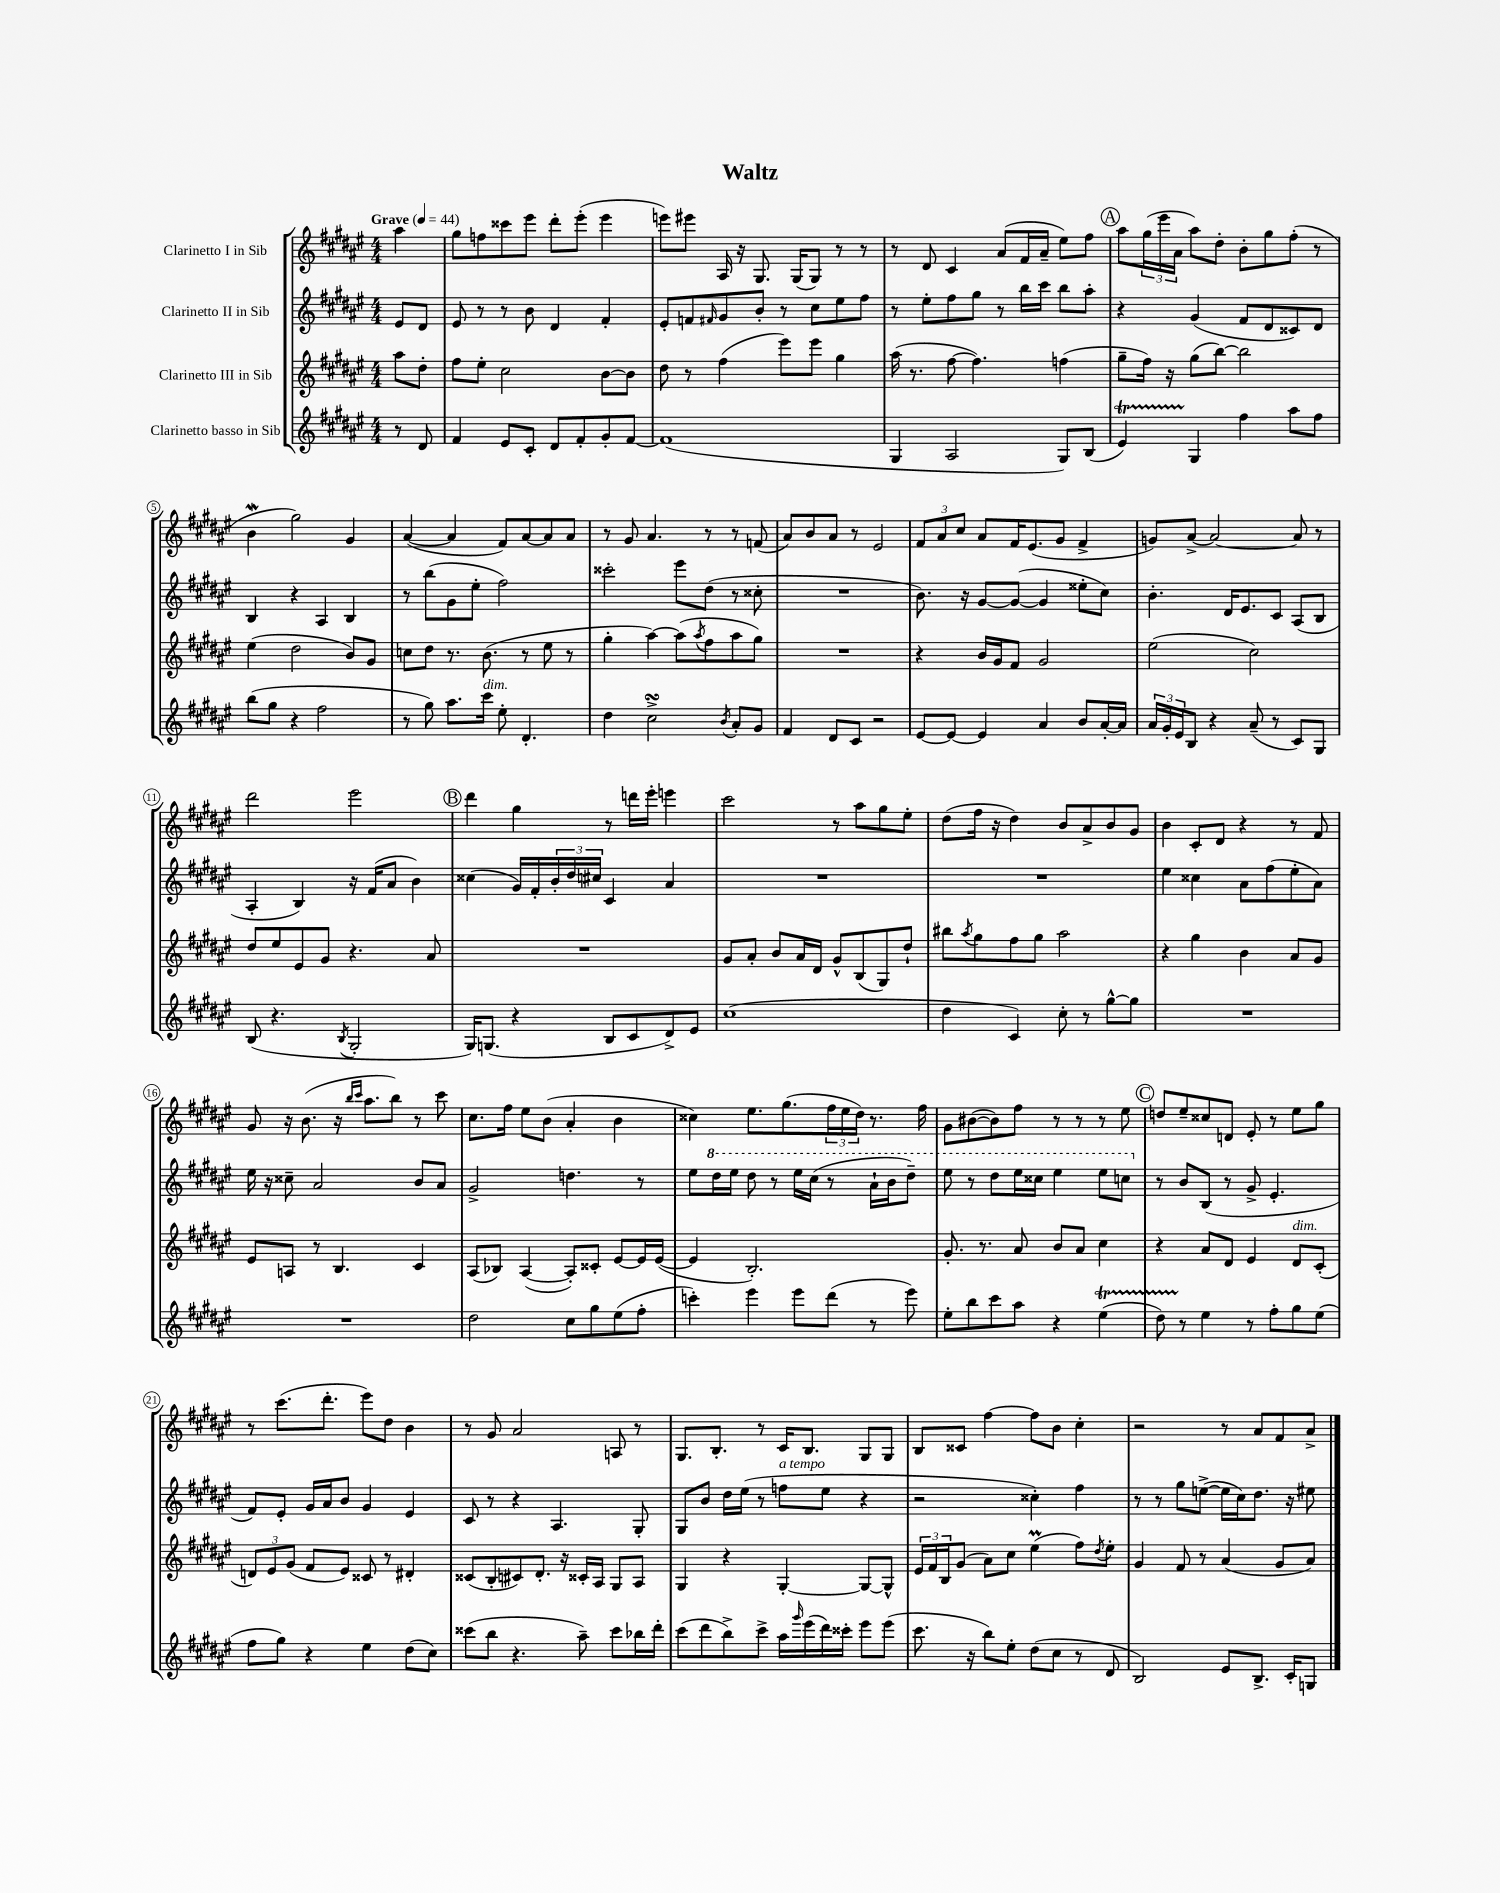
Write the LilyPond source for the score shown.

\header { title = "Waltz" }
<<
\new StaffGroup <<
\new Staff = "s0" \with { instrumentName = "Clarinetto I in Sib" } {
    \clef treble \key fis \major \numericTimeSignature \time 4/4 \partial 4 \tempo "Grave" 4 = 44
    ais''4 |
    gis''8 f''8 cisis'''8 eis'''8 dis'''8-. eis'''8-.( eis'''4 |
    e'''8) eis'''8 ais16 r16 gis8. gis16( gis8) r8 r8 |
    r8 dis'8 cis'4 ais'8( fis'16 ais'16-- eis''8) fis''8 |
    \mark \markup { \circle "A" } ais''8 \tuplet 3/2 { gis''16( eis'''16 ais'16 } ais''8) dis''8-. b'8-. gis''8 fis''8-.( r8 |
    b'4\mordent gis''2) gis'4 |
    ais'4~( ais'4 fis'8) ais'8~ ais'8 ais'8 |
    r8 gis'8 ais'4. r8 r8 f'8( |
    ais'8) b'8 ais'8 r8 eis'2 |
    \tuplet 3/2 { fis'8 ais'8 cis''8 } ais'8 fis'16 eis'8.( gis'8 fis'4-> |
    g'8) ais'8~-> ais'2~ ais'8 r8 |
    dis'''2 eis'''2 |
    \mark \markup { \circle "B" } dis'''4 gis''4 r8 d'''16 eis'''16-. e'''4 |
    cis'''2 r8 ais''8 gis''8 eis''8-. |
    dis''8( fis''16 r16 dis''4) b'8 ais'8-> b'8 gis'8 |
    b'4 cis'8-. dis'8 r4 r8 fis'8 |
    gis'8 r16 b'8.( r16 \grace { b''16 cis'''16 } ais''8. b''8) r8 cis'''8 |
    cis''8. fis''16 eis''8 b'8( ais'4-. b'4 |
    cisis''4) eis''8. gis''8.( \tuplet 3/2 { fis''16 eis''16 dis''16) } r8. fis''16 |
    gis'8 bis'8~( bis'8) fis''8 r8 r8 r8 eis''8 |
    \mark \markup { \circle "C" } d''8 eis''8-- cisis''8 d'8 eis'8-. r8 eis''8 gis''8 |
    r8 cis'''8.( dis'''8.-. eis'''8) dis''8 b'4 |
    r8 gis'8 ais'2 a8 r8 |
    gis8. b8.-. r8 cis'16 b8. gis8 gis8 |
    b8 cisis'8 fis''4~ fis''8 b'8 cis''4-. |
    r2 r8 ais'8 fis'8 ais'8-> \bar "|." |
}
\new Staff = "s1" \with { instrumentName = "Clarinetto II in Sib" } {
    \clef treble \key fis \major \numericTimeSignature \time 4/4 \partial 4
    eis'8 dis'8 |
    eis'8 r8 r8 b'8 dis'4 fis'4-. |
    eis'8-. f'8 \grace { fis'16 } gis'8 b'8-. r8 cis''8 eis''8 fis''8 |
    r8 eis''8-. fis''8 gis''8 r8 b''16 cis'''16 b''8 ais''8-. |
    \mark \markup { \circle "A" } r4 gis'4( fis'8 dis'8 cisis'8) dis'8 |
    b4 r4 ais4 b4 |
    r8 b''8( gis'8 eis''8-. fis''2) |
    cisis'''2-. eis'''8 dis''8( r8 cisis''8-. |
    R1 |
    b'8.) r16 gis'8~ gis'8~( gis'4 eisis''8-. cis''8) |
    b'4.-. dis'16 eis'8. cis'8 ais8( b8 |
    ais4-. b4) r16 fis'16( ais'8 b'4) |
    \mark \markup { \circle "B" } cisis''4( gis'16) fis'16-. \tuplet 3/2 { b'16-. dis''16 cis''16 } cis'4 ais'4 |
    R1 |
    R1 |
    eis''4 cisis''4 ais'8 fis''8( eis''8-. ais'8) |
    eis''16 r16 cisis''8-- ais'2 b'8 ais'8 |
    gis'2-> d''4. r8 |
    eis''8 \ottava #1 dis'''16 eis'''16 dis'''8 r8 eis'''16 cis'''16( r8 ais''16-! b''16 dis'''8--) |
    eis'''8 r8 dis'''8 eis'''16 cisis'''16 eis'''4 eis'''8 c'''8 \ottava #0 |
    \mark \markup { \circle "C" } r8 b'8 b8( r8 gis'8-> eis'4.-. |
    fis'8) eis'8-. gis'16 ais'16 b'8 gis'4 eis'4 |
    cis'8 r8 r4 ais4. gis8-. |
    gis8 b'8 dis''16 eis''16( r8 f''8^\markup { \italic "a tempo" } eis''8 r4 |
    r2 cisis''4-.) fis''4 |
    r8 r8 gis''8 e''8~->( e''16 cis''16) dis''8. r16 eis''8 \bar "|." |
}
\new Staff = "s2" \with { instrumentName = "Clarinetto III in Sib" } {
    \clef treble \key fis \major \numericTimeSignature \time 4/4 \partial 4
    ais''8 dis''8-. |
    fis''8 eis''8-. cis''2 b'8~ b'8 |
    dis''8 r8 fis''4( eis'''8) eis'''8 gis''4 |
    ais''16( r8. fis''8~ fis''4.) f''4( |
    \mark \markup { \circle "A" } gis''8-- fis''16) r16 gis''8( b''8~) b''2 |
    eis''4( dis''2 b'8) gis'8 |
    c''8 dis''8 r8. b'8.( r8 eis''8 r8 |
    gis''4-. ais''4~) ais''8( \acciaccatura { ais''8 } fis''8 ais''8 gis''8) |
    R1 |
    r4 b'16 gis'16 fis'8 gis'2 |
    eis''2( cis''2) |
    dis''8 eis''8 eis'8 gis'8 r4. ais'8 |
    \mark \markup { \circle "B" } R1 |
    gis'8 ais'8-. b'8 ais'16 dis'16 gis'8-^ b8( gis8) dis''8-! |
    bis''8 \acciaccatura { ais''8 } gis''8 fis''8 gis''8 ais''2 |
    r4 gis''4 b'4 ais'8 gis'8 |
    eis'8 a8 r8 b4. cis'4 |
    ais8( bes8) ais4~( ais8-.) cisis'8-. eis'8~ eis'16 eis'16~( |
    eis'4 b2.-.) |
    gis'8.-. r8. ais'8 b'8 ais'8 cis''4 |
    \mark \markup { \circle "C" } r4 ais'8 dis'8 eis'4 dis'8^\markup { \italic "dim." } cis'8-.( |
    \tuplet 3/2 { d'8) eis'8 gis'8( } fis'8 eis'8) cisis'8 r8 dis'4-. |
    cisis'8( b8-. cis'8) dis'8.-. r16 cisis'16-. ais16 gis8 ais8 |
    gis4 r4 gis4~-. gis8~ gis8-^ |
    \tuplet 3/2 { eis'16 fis'16 b16 } gis'8( ais'8) cis''8 eis''4\prall( fis''8) \acciaccatura { dis''8 } eis''8-. |
    gis'4 fis'8 r8 ais'4( gis'8 ais'8) \bar "|." |
}
\new Staff = "s3" \with { instrumentName = "Clarinetto basso in Sib" } {
    \clef treble \key fis \major \numericTimeSignature \time 4/4 \partial 4
    r8 dis'8 |
    fis'4 eis'8 cis'8-. dis'8 fis'8-. gis'8-. fis'8~ |
    fis'1( |
    gis4 ais2 gis8) b8( |
    \mark \markup { \circle "A" } eis'4\startTrillSpan) gis4\stopTrillSpan fis''4 ais''8 fis''8 |
    b''8( gis''8 r4 fis''2 |
    r8 gis''8) ais''8. cis'''16^\markup { \italic "dim." } eis''8-. dis'4.-. |
    dis''4 cis''2->\turn \acciaccatura { b'8 } ais'8-. gis'8 |
    fis'4 dis'8 cis'8 r2 |
    eis'8~ eis'8~ eis'4 ais'4 b'8 ais'16~-. ais'16 |
    \tuplet 3/2 { ais'16 gis'16-. eis'16 } b8 r4 ais'8--( r8 cis'8) gis8 |
    b8( r4. \acciaccatura { b8 } gis2-. |
    \mark \markup { \circle "B" } gis16) g8.( r4 b8 cis'8 dis'8->) eis'8 |
    cis''1( |
    dis''4 cis'4) cis''8-. r8 gis''8~-^ gis''8 |
    R1 |
    R1 |
    dis''2 cis''8 gis''8 eis''8( fis''8-. |
    c'''4-.) eis'''4 eis'''8 dis'''8( r8 eis'''8) |
    eis''8-. b''8 cis'''8 ais''8 r4 eis''4\startTrillSpan( |
    \mark \markup { \circle "C" } dis''8) r8\stopTrillSpan eis''4 r8 fis''8-. gis''8 eis''8( |
    fis''8 gis''8) r4 eis''4 dis''8( cis''8) |
    cisis'''8( b''8 r4. ais''8--) cisis'''8 bes''16 dis'''16-. |
    cis'''8( dis'''8 b''8->) cis'''8-> ais''16 \grace { gis'''16 } eis'''16( dis'''16) cisis'''16-. eis'''8 eis'''8( |
    cis'''8. r16 b''8) eis''8-. dis''8( cis''8 r8 dis'8 |
    b2) eis'8 b8.-> cis'16-. g8 \bar "|." |
}
>>
>>
\layout { \context { \Score \override BarNumber.stencil = #(make-stencil-circler 0.1 0.3 ly:text-interface::print) } }
